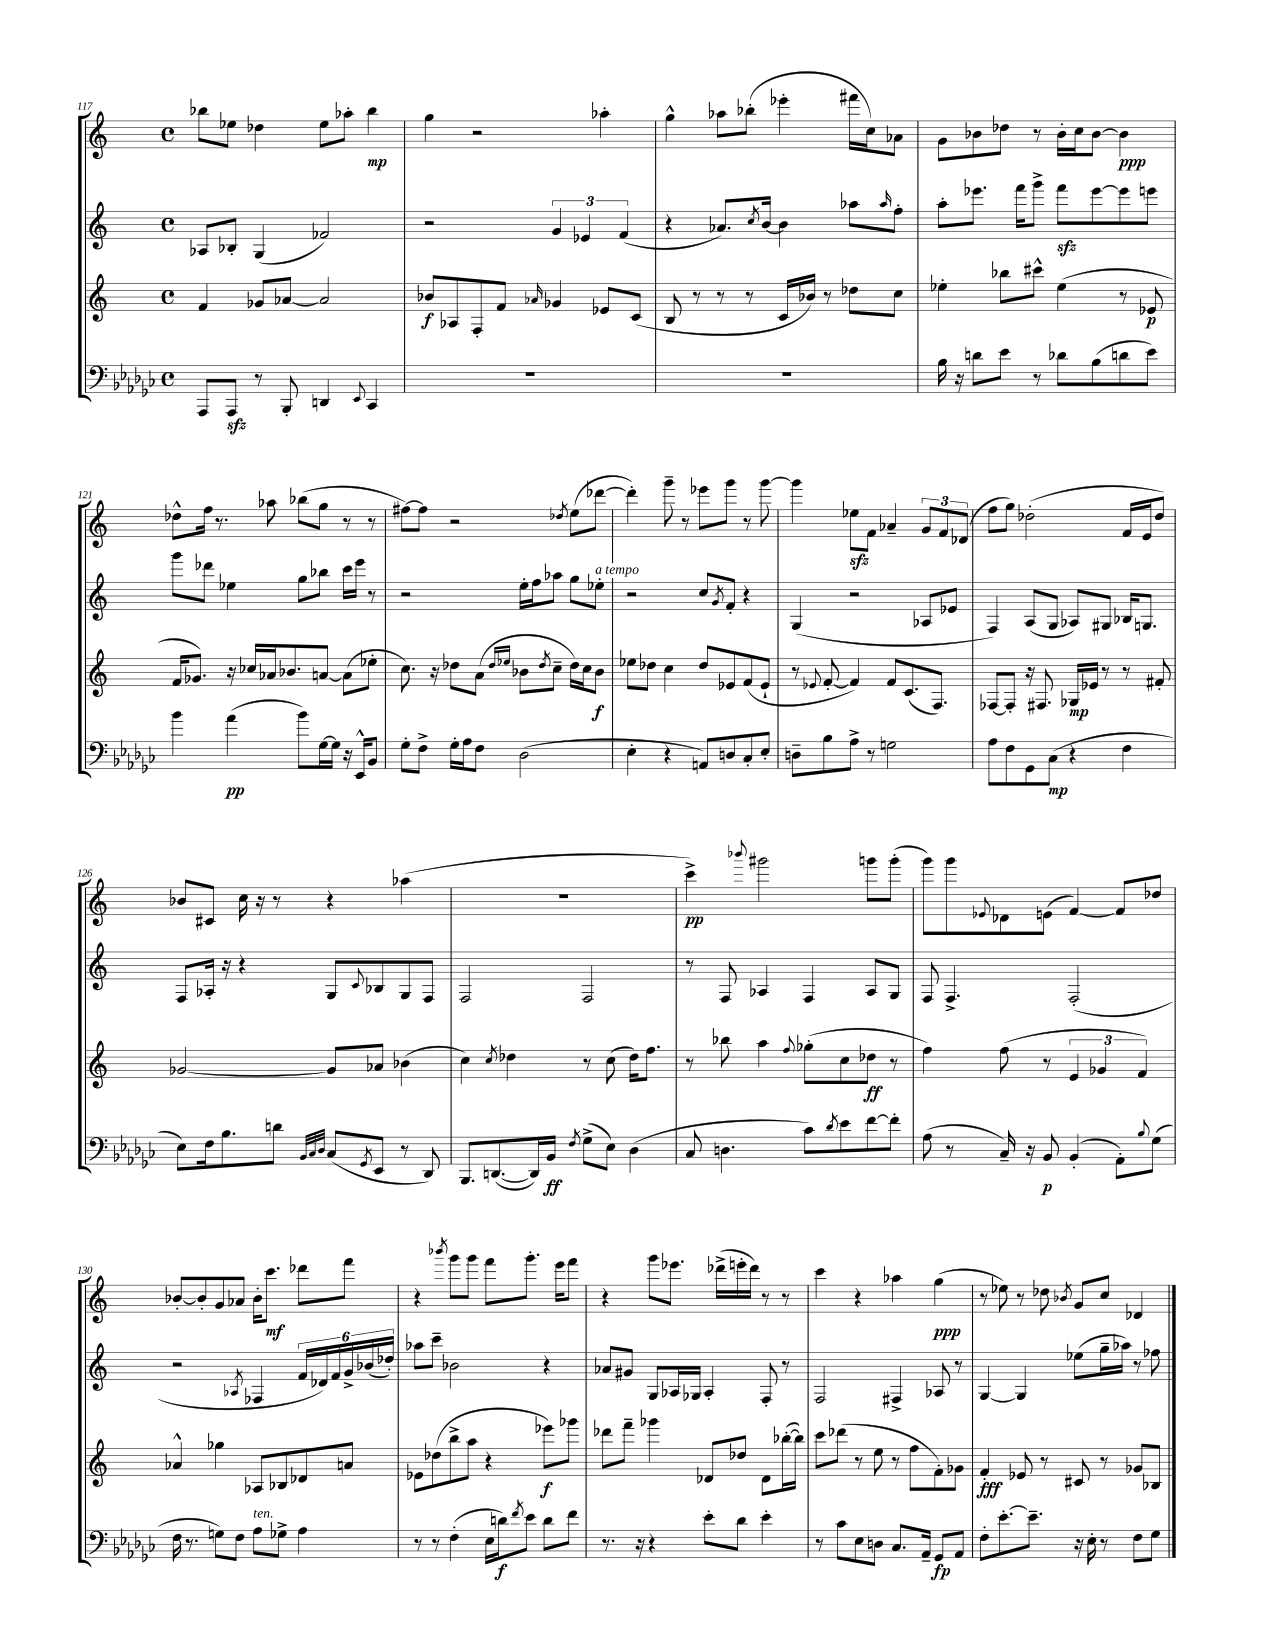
<<
\new StaffGroup <<
\new Staff = "s0" {
    \clef treble \key c \major \defaultTimeSignature \time 4/4
    bes''8 ees''8 des''4 ees''8 aes''8-. bes''4\mp |
    g''4 r2 aes''4-. |
    g''4-^ aes''8 bes''8-.( ees'''4-. fis'''16 c''16) aes'8 |
    g'8 bes'8 des''8 r8 bes'16-. c''16 bes'8~ bes'4\ppp |
    des''8-^ f''16 r8. aes''8 bes''8( g''8 r8 r8 |
    fis''8~) fis''8 r2 \acciaccatura { des''8 } e''8( des'''8~ |
    des'''4-.) g'''8-- r8 ees'''8 g'''8 r8 g'''8~ |
    g'''4 ees''8\sfz f'8 aes'4-- \tuplet 3/2 { g'8 f'8 des'8( } |
    f''8 g''8) des''2-.( f'16 e'16 des''8) |
    bes'8 cis'8 c''16 r16 r8 r4 aes''4( |
    R1 |
    c'''4->\pp) \appoggiatura { bes'''8 } gis'''2 g'''8 g'''8-.( |
    g'''8) g'''8 \appoggiatura { ees'8 } des'8 e'8( f'4~) f'8 des''8 |
    bes'8~-. bes'8-. g'8 aes'8 bes'16-. c'''8.\mf des'''8 f'''8 |
    r4 \acciaccatura { bes'''8 } g'''8 g'''8 f'''8 g'''8.-. e'''16 f'''8 |
    r4 g'''8 ees'''8. des'''16->( e'''16-. des'''16) r8 r8 |
    c'''4 r4 aes''4 g''4\ppp( |
    r8 ees''8) r8 des''8 \acciaccatura { bes'8 } g'8 c''8 des'4 \bar "|." |
}
\new Staff = "s1" {
    \clef treble \key c \major \defaultTimeSignature \time 4/4
    aes8 bes8-. g4( fes'2) |
    r2 \tuplet 3/2 { g'4 ees'4 f'4( } |
    r4 aes'8.) \acciaccatura { c''8 } b'16~ b'4 aes''8 \grace { aes''16 } f''8-. |
    a''8-. ees'''8. f'''16 g'''8-> f'''8\sfz ees'''8~ ees'''8 e'''8 |
    g'''8 des'''8 ees''4 g''8 bes''8 c'''16 e'''16 r8 |
    r2 e''16-. f''16 aes''8 g''8 ees''8-.^\markup { \italic "a tempo" } |
    r2 c''8 \acciaccatura { g'8 } f'8-. r4 |
    g4( r2 aes8 ees'8 |
    f4) a8( g8 aes8) gis8 bes16 g8. |
    f8 aes16-. r16 r4 g8 \appoggiatura { c'8 } bes8 g8 f8 |
    f2 f2 |
    r8 f8 aes4 f4 aes8 g8 |
    f8 f4.-> f2-.( |
    r2 \acciaccatura { aes8 } fes4 \tuplet 6/4 { f'16 des'16) f'16 g'16-> bes'16( des''16-.) } |
    aes''8 c'''8-- bes'2 r4 |
    aes'8 gis'8 g8 aes16 ges16 aes4-. f8-. r8 |
    f2 fis4-> aes8 r8 |
    g4~ g4 ees''8( g''16-- aes''16) r8 fes''8 \bar "|." |
}
\new Staff = "s2" {
    \clef treble \key c \major \defaultTimeSignature \time 4/4
    f'4 ges'8 aes'8~ aes'2 |
    bes'8\f aes8 f8-. f'8 \grace { aes'16 } ges'4 ees'8 c'8( |
    b8 r8 r8 r8 c'16 bes'16) r8 des''8 c''8 |
    ees''4-. bes''8 cis'''8-^ ees''4( r8 ees'8\p |
    f'16 ges'8.) r16 ces''16 aes'16 bes'8. a'8~ a'8( ees''8-. |
    c''8.) r16 des''8 a'8( \grace { des''16 ees''16 } bes'8 \acciaccatura { des''8 } c''8-- des''16) c''16 bes'8\f |
    ees''8 des''8 c''4 des''8 ees'8 f'8( ees'8-! |
    r8 \appoggiatura { ees'8 } f'8~-. f'4) f'8 c'8.( f8.) |
    fes8~ fes8-. r16 fis8. ges16\mp ees'16 r8 r8 fis'8-. |
    ges'2~ ges'8 aes'8 bes'4( |
    c''4) \acciaccatura { c''8 } des''4 r8 c''8( des''16) f''8. |
    r8 bes''8 a''4 \appoggiatura { f''8 } ges''8-.( c''8 des''8\ff r8 |
    f''4) f''8( r8 \tuplet 3/2 { e'4 ges'4 f'4) } |
    aes'4-^ ges''4 aes8 bes8 des'8 a'8 |
    ees'8 des''8( b''8-> a''8 r4 ees'''8\f) ges'''8 |
    des'''8 f'''8-- ges'''4 des'8 des''8 des'8 bes''16~-.( bes''16) |
    c'''8 des'''8( r8 e''8 r8 f''8 f'8-.) ges'8 |
    f'4-.\fff ees'8 r8 cis'8 r8 ges'8 bes8 \bar "|." |
}
\new Staff = "s3" {
    \clef bass \key ges \major \defaultTimeSignature \time 4/4
    aes,,8 aes,,8\sfz r8 bes,,8-. d,4 \appoggiatura { ees,8 } ces,4 |
    R1 |
    R1 |
    bes16 r16 d'8 ees'8 r8 des'8 bes8( d'8 ees'8) |
    bes'4 aes'4\pp( bes'8) ges16~ ges16 r16 ees,16-^ bes,8 |
    ges8-. f8-> ges16-. aes16 f8 des2( |
    ees4-. r4 a,8) d8 ces8-. ees8-. |
    d8-- bes8 aes8-> r8 g2 |
    aes8 f8 ges,8 ces8\mp( r4 f4 |
    ees8) f16 bes8. d'8 \grace { bes,32 ces32 des32 } ces8( \acciaccatura { ges,8 } ees,8 r8 des,8) |
    bes,,8. d,8.~( d,16) bes,16\ff \acciaccatura { f8 } ges8->( ees8) des4( |
    ces8 d4. ces'8) \acciaccatura { des'8 } ees'8 f'8~ f'8-. |
    aes8( r8 ces16--) r16 bes,8\p bes,4-.( aes,8-.) \appoggiatura { bes8 } ges8( |
    f16 r8. g8) f8 aes8^\markup { \italic "ten." } ges8-> aes4 |
    r8 r8 f4-.( ees16 d'16\f) \acciaccatura { f'8 } ees'8 d'8 f'8 |
    r8. r16 r4 ees'8-. des'8 ees'4-. |
    r8 ces'8 ees8 d8 ces8. aes,16-- ges,8\fp aes,8 |
    f8-. ees'8.~-. ees'8.-- r16 ees16-. r8 f8 ges8 \bar "|." |
}
>>
>>
\layout { \context { \Score currentBarNumber = #117 } }
